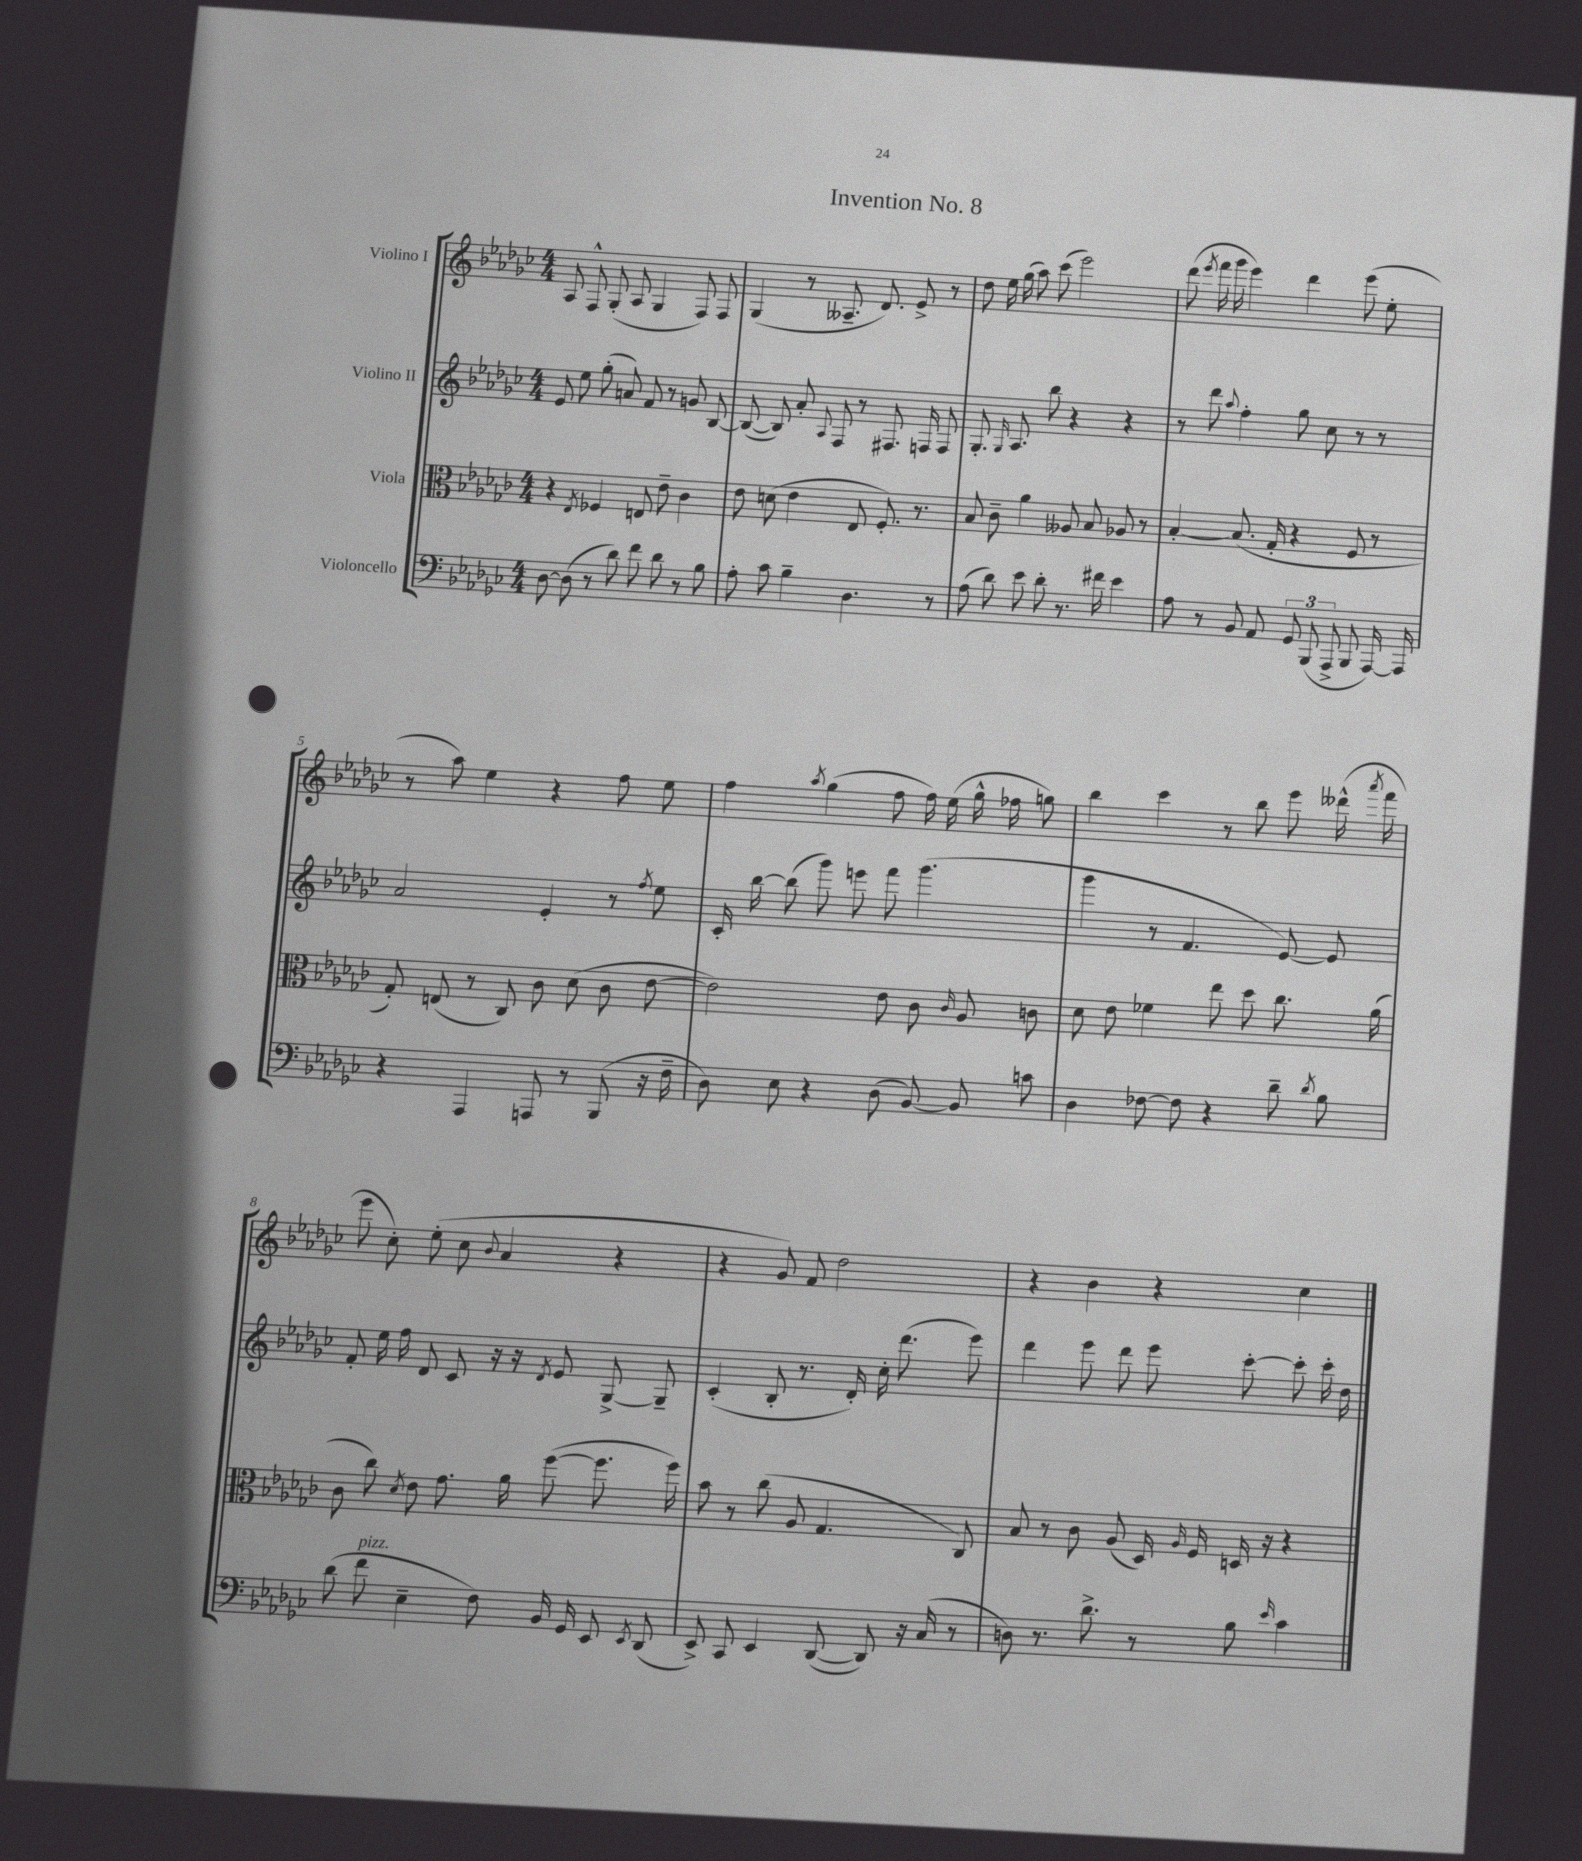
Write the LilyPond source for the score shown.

\header { title = "Invention No. 8" }
<<
\new StaffGroup <<
\new Staff = "s0" \with { instrumentName = "Violino I" } {
    \clef treble \key ges \major \numericTimeSignature \time 4/4
    \autoBeamOff aes8 f8-^ ges8-.( aes8 ges4 f8) f8 |
    ges4( r8 aeses8.-- des'8.) ees'8-> r8 |
    des''8 ees''16 ges''16( aes''8) ces'''8( ees'''2) |
    des'''8( \acciaccatura { ees'''8 } f'''16 ges'''16 ees'''4) des'''4 ees'''8( ees''8-. |
    r8 aes''8) ees''4 r4 f''8 ees''8 |
    f''4 \acciaccatura { aes''8 } ges''4( f''8 f''16) ees''16( ges''16-^ fes''16 g''8) |
    bes''4 ces'''4 r8 bes''8 ees'''8 deses'''16-^( \acciaccatura { aes'''8 } f'''16 |
    ees'''8 ces''8-.) ees''8-.( ces''8 \appoggiatura { bes'8 } aes'4 r4 |
    r4 ges'8) f'8 des''2 |
    r4 bes'4 r4 ces''4 \bar "|." |
}
\new Staff = "s1" \with { instrumentName = "Violino II" } {
    \clef treble \key ges \major \numericTimeSignature \time 4/4
    \autoBeamOff ees'8 ees''8 ges''8-.( a'8) f'8 r8 g'8 bes8~ |
    bes8~( bes8) aes'8-. \appoggiatura { aes8 } f8 r8 fis8. f16 f8 |
    ges8.-. \grace { ges16 } aes8. bes''8 r4 r4 |
    r8 des'''8 \appoggiatura { aes''8 } f''4-. ges''8 ces''8 r8 r8 |
    aes'2 ees'4-. r8 \acciaccatura { f''8 } ees''8 |
    ces'16-. bes''16~ bes''8( ges'''8) e'''8 f'''8 ges'''4.( |
    ges'''4 r8 f'4. ees'8~) ees'8 |
    f'8-. ees''16 f''16 des'8 ces'8 r16 r16 \acciaccatura { des'8 } ees'8 ges8~-> ges8-- |
    ces'4-.( bes8-. r8. des'16-.) ces''16-. des'''8.( ees'''8) |
    des'''4 ees'''8 des'''8 ees'''8 ces'''8~-. ces'''8-. ces'''16-. des''16 \bar "|." |
}
\new Staff = "s2" \with { instrumentName = "Viola" } {
    \clef alto \key ges \major \numericTimeSignature \time 4/4
    \autoBeamOff r4 \acciaccatura { ees8 } fes4 e8 ees'8-- ces'4 |
    ees'8 d'8( ees'4 ees8 f8.-.) r8. |
    bes8 ces'8-- aes'4 aeses8 bes8 aes8 r8 |
    bes4~-. bes8.( ges16-. r4 f8 r8 |
    ges8-.) e8( r8 ces8) ces'8 des'8( ces'8 ees'8~ |
    ees'2) ees'8 ces'8 \grace { ces'16 } aes8 c'8 |
    des'8 ees'8 fes'4 ees''8 des''8 ces''8. aes'16( |
    ces'8 ces''8) \acciaccatura { des'8 } ees'8 ges'8. aes'16 f''8~( f''8. f''16) |
    bes'8 r8 ces''8( aes8 ges4. ces8) |
    bes8 r8 ces'8 aes8( des16) \grace { aes16 } f16 d16 r16 r4 \bar "|." |
}
\new Staff = "s3" \with { instrumentName = "Violoncello" } {
    \clef bass \key ges \major \numericTimeSignature \time 4/4
    \autoBeamOff des8~ des8( r8 des'8) f'8 des'8 r8 bes8 |
    aes8-. ces'8 bes4-- des4. r8 |
    aes8( des'8) ees'8 des'8-. r8. fis'16 ees'4 |
    aes8 r8 bes,8 aes,8 \tuplet 3/2 { ges,8 bes,,8( aes,,8-> } bes,,8 aes,,16~) aes,,16 |
    r4 aes,,4 a,,8 r8 bes,,8( r16 f16-- |
    des8) ees8 r4 des8( bes,8~) bes,8 c'8 |
    des4 fes8~ fes8 r4 des'8-- \acciaccatura { des'8 } bes8 |
    des'8( f'8^\markup { \italic "pizz." } ees4-- f8) bes,16 ges,16 ees,8 \acciaccatura { ees,8 } des,8( |
    ees,8->) ces,8 ees,4 des,8~( des,8) r16 ces16( r8 |
    d8) r8. des'8.-> r8 bes8 \grace { ees'16 } ces'4 \bar "|." |
}
>>
>>
